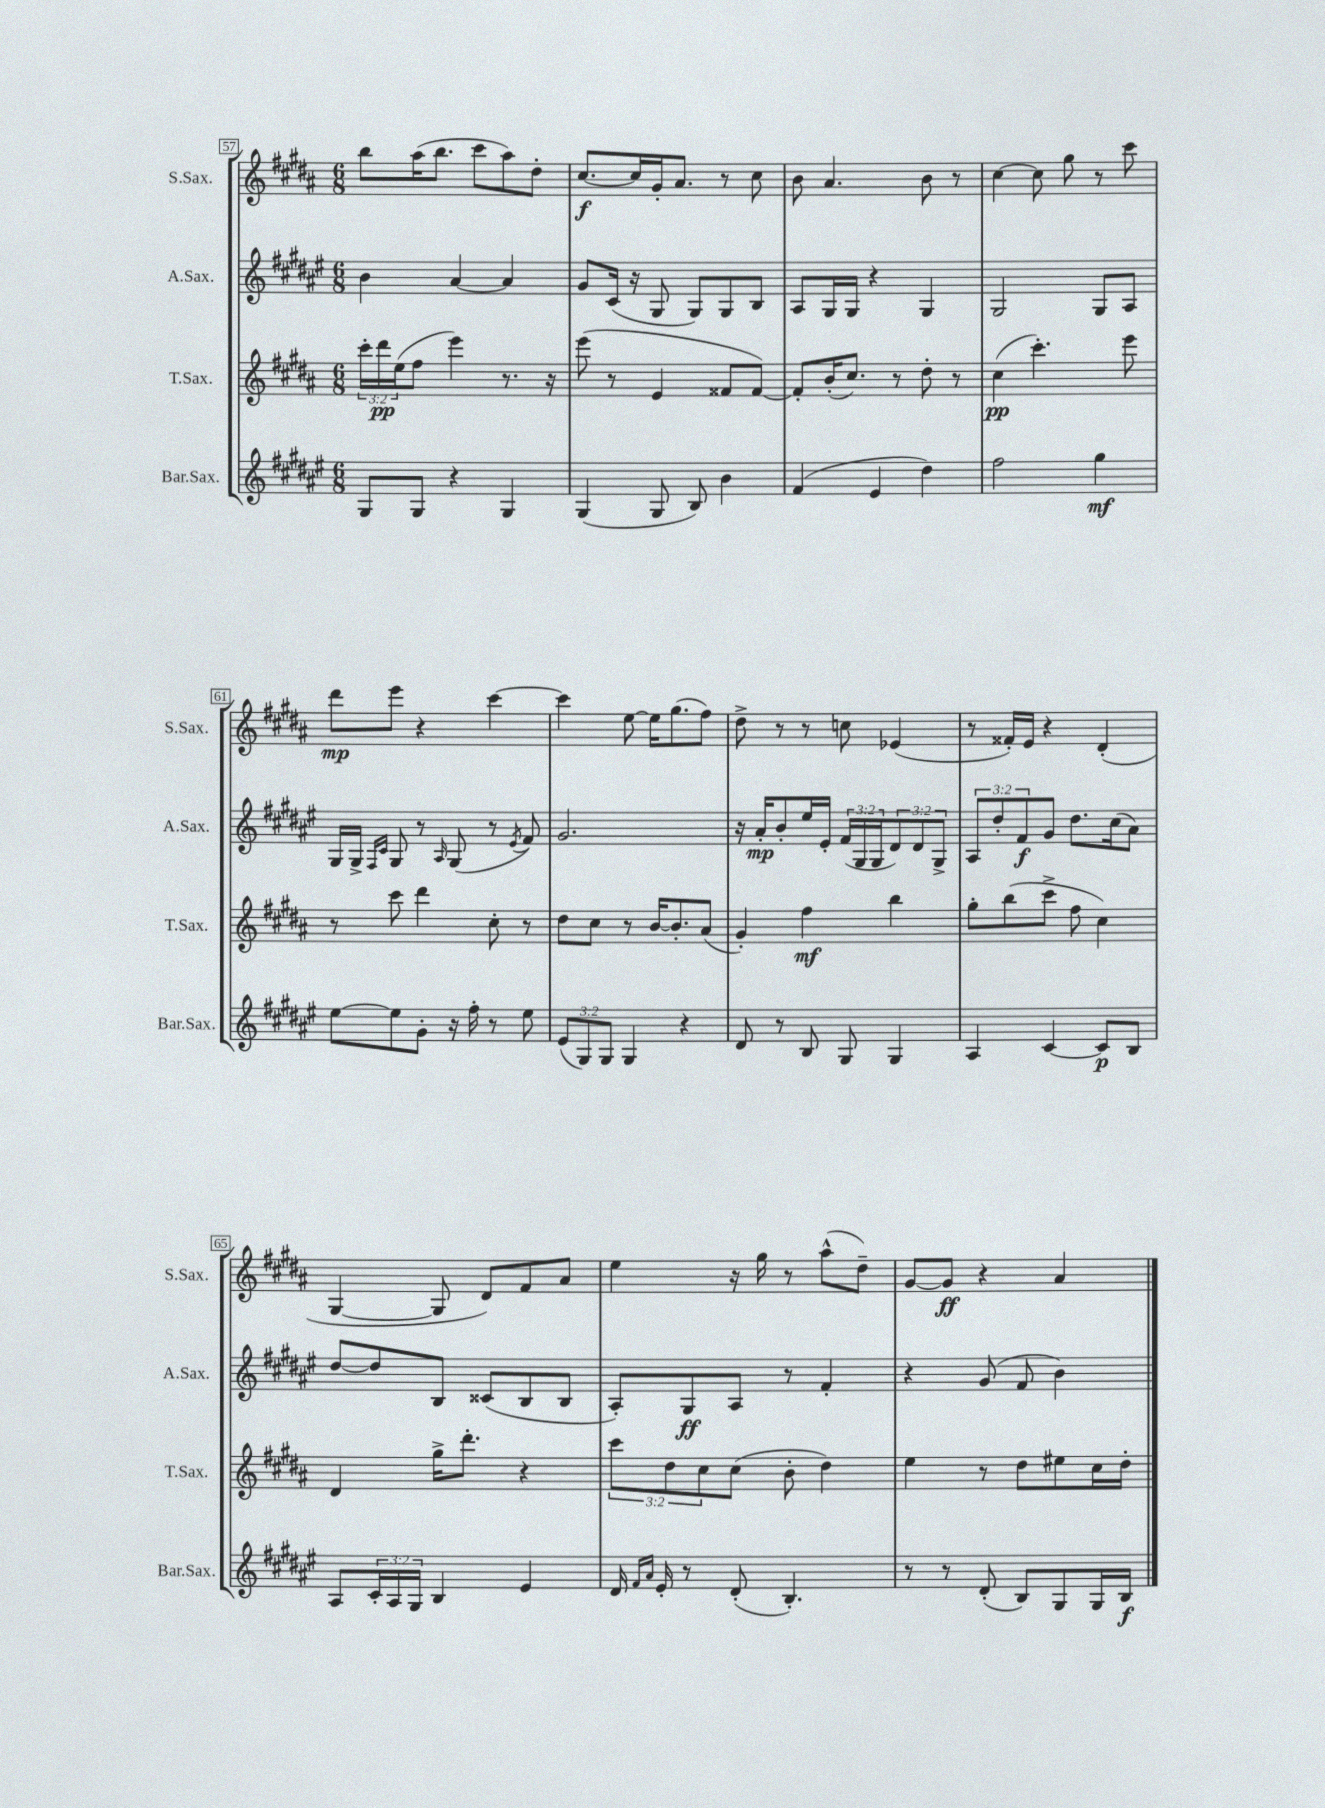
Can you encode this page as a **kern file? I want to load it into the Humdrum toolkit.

**kern	**kern	**kern	**kern
*staff4	*staff3	*staff2	*staff1
*clefG2	*clefG2	*clefG2	*clefG2
*k[f#c#g#d#a#e#]	*k[f#c#g#d#a#]	*k[f#c#g#d#a#e#]	*k[f#c#g#d#a#]
*M6/8	*M6/8	*M6/8	*M6/8
8G#	24ccc#'	4b	8bb
.	24ddd#	.	.
.	(24ee	.	.
8G#	8ff#	.	(16aa#
.	.	.	8.bb
4r	4eee)	[4a#	.
.	.	.	8ccc#
4G#	8.r	4a#]	8aa#)
.	.	.	8dd#'
.	16r	.	.
=	=	=	=
(4G#	(8eee	8g#	[8.cc#
.	8r	(16c#	.
.	.	16r	16cc#]
8G#	4e	8G#	16g#'
.	.	.	8.a#
8B)	.	8G#)	.
4b	8f##	8G#	8r
.	[8f##)	8B	8cc#
=	=	=	=
(4f#	8f##']	8A#	8b
.	(16b'	16G#	4.a#
.	8.cc#)	16G#	.
4e#	.	4r	.
.	8r	.	.
4dd#)	8dd#'	4G#	8b
.	8r	.	8r
=	=	=	=
2ff#	(4cc#	2G#	[4cc#
.	4.ccc#')	.	8cc#]
.	.	.	8gg#
4gg#	.	8G#	8r
.	8eee	8A#	8ccc#
=	=	=	=
[8ee#	8r	16G#	8ddd#
.	.	16G#^	.
.	.	16qqF#	.
.	.	16qqc#	.
8ee#]	8ccc#	8G#	8eee
8g#'	4ddd#	8r	4r
.	.	16qqA#	.
16r	.	(8G#	.
16ff#'	.	.	.
8r	8cc#'	8r	[4ccc#
.	.	8qe#	.
8ee#	8r	8f#)	.
=	=	=	=
(12e#	8dd#	2.g#	4ccc#]
12G#)	.	.	.
.	8cc#	.	.
12G#	.	.	.
4G#	8r	.	[8ee
.	[16b	.	16ee]
.	8.b']	.	(8.gg#
4r	.	.	.
.	(8a#	.	8ff#)
=	=	=	=
8d#	4g#')	16r	8dd#^
.	.	16a#'	.
8r	.	8b'	8r
8B	4ff#	16ee#	8r
.	.	16e#'	.
8G#	.	(24f#	8cc
.	.	24G#	.
.	.	24G#	.
4G#	4bb	12d#)	(4e-
.	.	12d#	.
.	.	12G#^	.
=	=	=	=
4A#	8gg#'	12A#	8r
.	.	12dd#'	.
.	(8bb	.	16f##')
.	.	12f#	.
.	.	.	16e
[4c#	8ccc#^	8g#	4r
.	8ff#	8.dd#	.
8c#]	4cc#)	.	(4d#'
.	.	(16cc#	.
8B	.	8a#)	.
=	=	=	=
8A#	4d#	[8dd#	[4G#
24c#'	.	8dd#]	.
24A#	.	.	.
24G#	.	.	.
4B	16gg#^	8B	8G#]
.	8.ddd#'	.	.
.	.	(8c##	8d#)
4e#	4r	8B	8f#
.	.	8B	8a#
=	=	=	=
16d#	12ccc#	8A#')	4ee
16qqf#	.	.	.
16qqa#	.	.	.
16e#'	.	.	.
.	12dd#	.	.
8r	.	8G#	.
.	12cc#	.	.
(8d#'	(8cc#	8A#	16r
.	.	.	16gg#
4.B')	8b'	8r	8r
.	4dd#)	4f#'	(8aa#^^
.	.	.	8dd#~)
=	=	=	=
8r	4ee	4r	[8g#
8r	.	.	8g#]
(8d#'	8r	(8g#	4r
8B)	8dd#	8f#	.
8G#	8ee#	4b)	4a#
16G#	16cc#	.	.
16B	16dd#'	.	.
==	==	==	==
*-	*-	*-	*-
